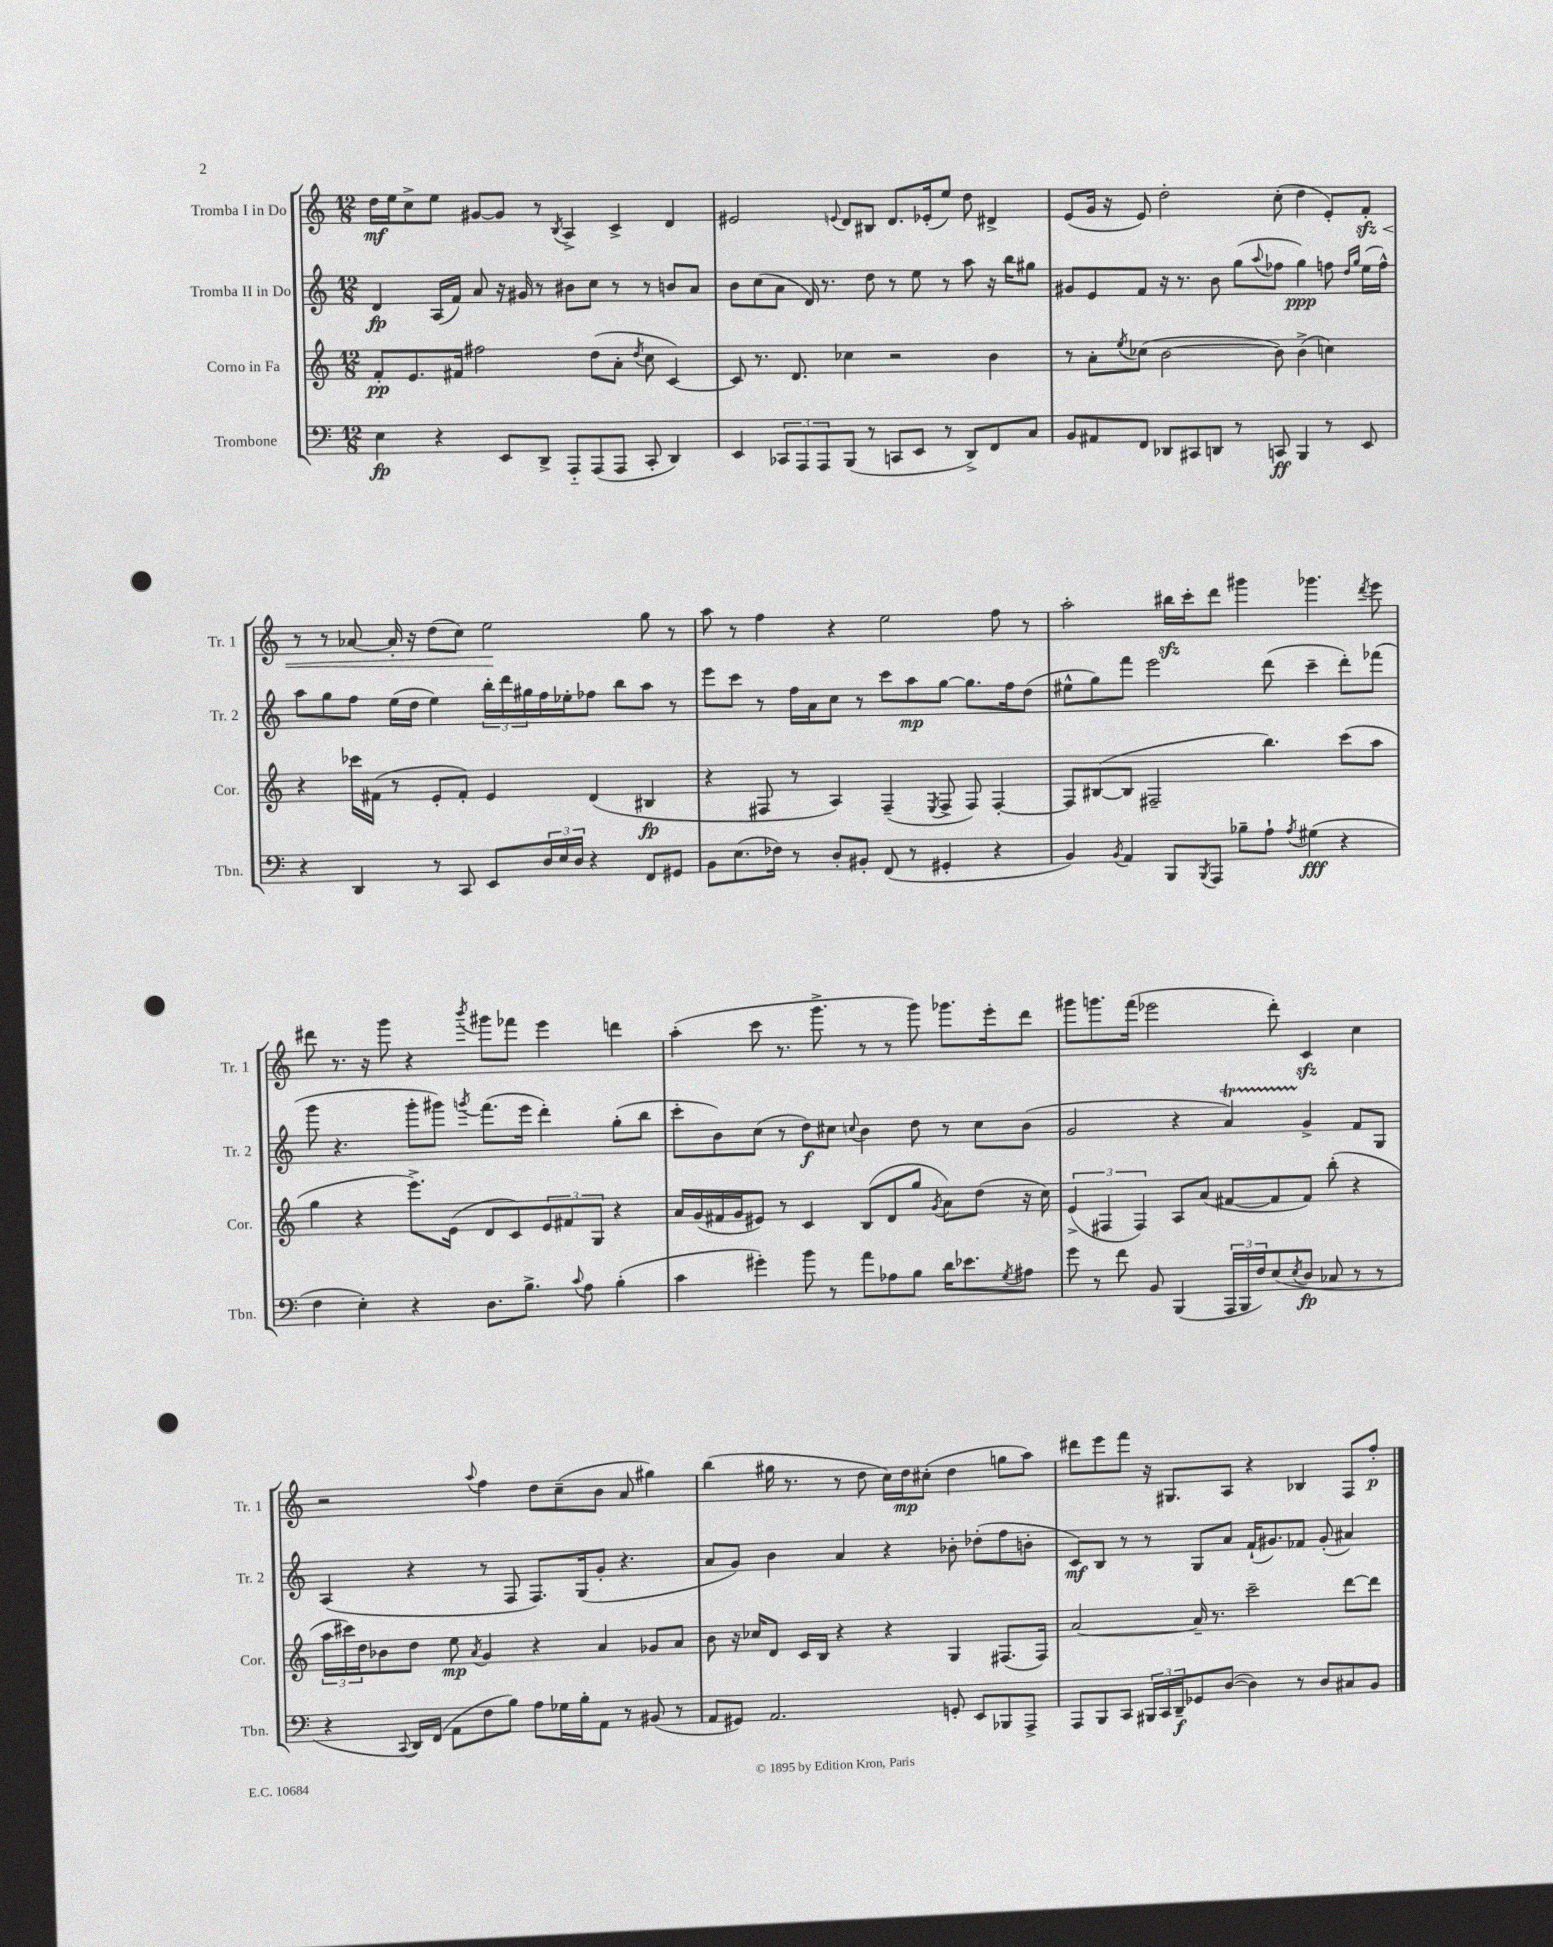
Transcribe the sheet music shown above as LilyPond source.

<<
\new StaffGroup <<
\new Staff = "s0" \with { instrumentName = "Tromba I in Do" shortInstrumentName = "Tr. 1" } {
    \clef treble \key c \major \numericTimeSignature \time 12/8
    d''16\mf e''16 c''8-> e''8 gis'8~ gis'8 r8 \acciaccatura { b8 } a4-> c'4-> d'4 |
    eis'2 \appoggiatura { e'8 } d'8 bis8 d'8. ees'16-.( e''8) d''8 dis'4-> |
    e'8( g'16 r16 e'8) d''2-. c''8-.( d''4 e'8-.) f'8-.\sfz\< |
    r8 r8 aes'8~ aes'16-. r16 d''8( c''8) e''2\! g''8 r8 |
    a''8 r8 f''4 r4 e''2 f''8 r8 |
    a''2-. bis''16\sfz c'''16-. d'''8 gis'''4 ges'''4. \acciaccatura { d'''8 } e'''8 |
    dis'''8 r8. r16 g'''8 r4 \acciaccatura { b'''8 } gis'''8 fes'''8 e'''4 d'''4 |
    a''4-.( c'''8 r8. g'''8.-> r8 r8 g'''8) ges'''8. e'''16-. d'''8 |
    gis'''8 g'''8. f'''16( ees'''2 d'''8-.) c'4\sfz c''4 |
    r2 \appoggiatura { a''8 } f''4 d''8 c''8--( b'8 a'8 gis''4) |
    b''4( gis''16 r8. r8 d''8 c''16) d''16\mp cis''8-.( d''4 g''8 a''8) |
    dis'''8 e'''8 f'''8 r16 gis8. a8 r4 bes4 f8 f''8-.\p \bar "|." |
}
\new Staff = "s1" \with { instrumentName = "Tromba II in Do" shortInstrumentName = "Tr. 2" } {
    \clef treble \key c \major \numericTimeSignature \time 12/8
    d'4\fp a16( f'16) a'8 r16 gis'16 r8 bis'8 c''8 r8 r8 b'8 a'8 |
    b'8 c''8( a'8 d'16) r8. d''8 r8 e''8 r8 a''8 r16 b''16 gis''8 |
    gis'8 e'8 f'8 r16 r8. b'8 g''8( \appoggiatura { a''8 } fes''8 g''4\ppp) f''8 \grace { d''16 g''16 } e''16( f''16-^) |
    a''8 g''8 f''8 e''16( d''16 e''4) \tuplet 3/2 { b''16-. d'''16 gis''16 } f''16 ees''16-. fes''8 b''8 a''8 r8 |
    e'''8 c'''8 r8 f''16 a'16 c''8 r8 c'''8 a''8\mp g''8~ g''8. f''16 d''8( |
    eis''8-^ g''8) f'''8 e'''2 d'''8( c'''4-- d'''8-.) fes'''8( |
    g'''8 r4. g'''8-. gis'''8) \acciaccatura { g'''8 } f'''8.( e'''16 d'''4-.) g''8-.( b''8 |
    c'''8-. b'8) c''8( r8 d''8\f) cis''8 \appoggiatura { c''8 } b'4 d''8 r8 c''8 b'8( |
    g'2 r4 a'4\startTrillSpan) g'4->\stopTrillSpan f'8 g8 |
    a4( r4 r8 f8 f8.) g16( g'8-. r4. |
    a'8 g'8) b'4 a'4 r4 bes'8-. des''8-.( f''8 b'8-. |
    c'8\mf) b8 r8 r8 g8 a'8 f'16-!( gis'8.) fes'8 gis'8-.( ais'4) \bar "|." |
}
\new Staff = "s2" \with { instrumentName = "Corno in Fa" shortInstrumentName = "Cor." } {
    \clef treble \key c \major \numericTimeSignature \time 12/8
    f'8-.\pp e'8. fis'16 fis''2 d''8( a'8-. \acciaccatura { d''8 } c''8 c'4~) |
    c'8 r8. d'8. ces''4 r2 b'4 |
    r8 a'8-. \acciaccatura { e''8 } ces''8( b'2~ b'8) b'4->( c''4) |
    r4 ces'''16 fis'16( r8 e'8-. fis'8-.) e'4 d'4( bis4\fp |
    r4 fis8 r8 a4) fis4--( \acciaccatura { e8 } fis8-> fis8) fis4~-. |
    fis8 bis8~( bis8 fis2-- b''4.) c'''8( a''8 |
    g''4 r4 e'''8.->) e'16( d'8 c'8) \tuplet 3/2 { e'8 fis'8 g8 } r4 |
    a'16 g'16( fis'16 g'16 eis'8) r8 c'4 b8( d'8 g''8 \acciaccatura { g'8 } a'8) d''8( r16 c''16) |
    \tuplet 3/2 { e'4->( fis4 fis4) } a8 a'8( fis'8~ fis'8 fis'8) b''8-.( r4 |
    \tuplet 3/2 { a''16 cis'''16) d''16 } bes'8 d''8 e''8\mp \acciaccatura { a'8 } g'4 r4 a'4 ges'8 a'8 |
    b'8 r16 ces''16 d'8 c'16 b16 r4 r4 g4 fis8.( fis16) |
    a'2~ a'16-- r8. c'''2-- d'''8~ d'''8 \bar "|." |
}
\new Staff = "s3" \with { instrumentName = "Trombone" shortInstrumentName = "Tbn." } {
    \clef bass \key c \major \numericTimeSignature \time 12/8
    e4\fp r4 e,8 d,8-> a,,8-_ a,,8( a,,8 c,8-. d,4) |
    e,4 \tuplet 3/2 { ces,8 a,,8 a,,8 } b,,8( r8 c,8 e,8 r8 d,8->) f,8 c8 |
    b,8 ais,8 f,8 des,8 cis,8 d,8 r8 c,8\ff b,,4 r8 e,8 |
    r4 d,4 r8 c,8 e,8 \tuplet 3/2 { d16 e16 d16 } r4 f,8 gis,8 |
    b,8 e8.( fes16) r8 d8-. bis,8-. f,8( r8 gis,4-. r4 |
    b,4) \acciaccatura { b,8 } a,4 b,,8 \acciaccatura { b,,8 } a,,8 bes8-- a8-! \acciaccatura { a8 } gis4\fff( r4 |
    f4 e4-.) r4 d8. b8.-> \appoggiatura { c'8 } a8 b4-.( |
    c'4 gis'4-.) b'8 r8 a'8 aes8 b8 d'16 ees'8. \acciaccatura { g8 } ais8 |
    g'8 r8 f'8 b,8 b,,4( \tuplet 3/2 { a,,16 b,,16 f16) } e8( \acciaccatura { e8 } d8\fp ces8 r8 r8 |
    r4 \appoggiatura { c,8 } d,16) f,16( a,8 f8 b8) a8 ges16 b16-. a,8 r8 bis,8( r8 |
    a,8 gis,8) a,2. g,8-. e,8 bes,,8 a,,8-> |
    a,,8 b,,8 c,8 \tuplet 3/2 { bis,,16 c,16 d,16--\f } ges,8 d8~( d4) r8 d8 cis8 b,8 \bar "|." |
}
>>
>>
\layout { \context { \Score \remove "Bar_number_engraver" } }
